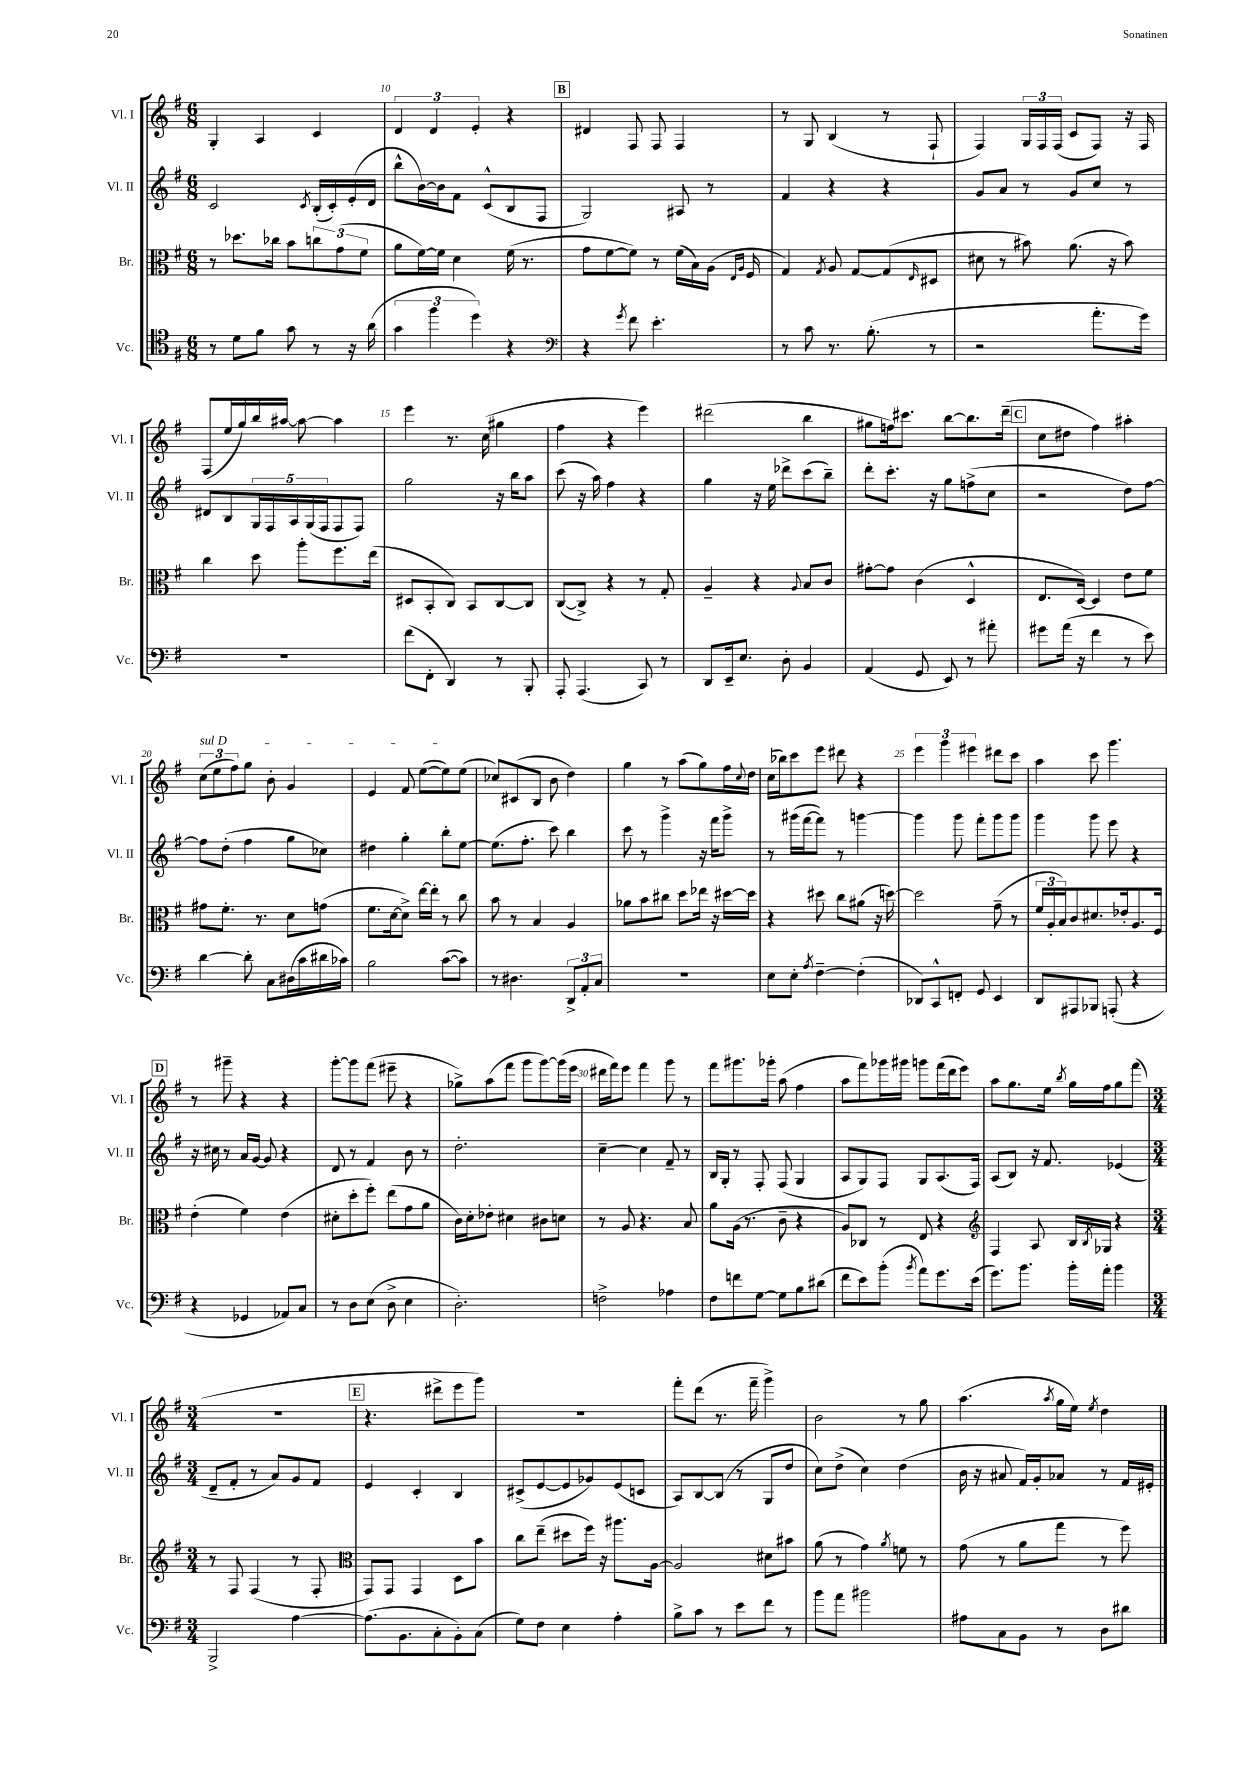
<<
\new StaffGroup <<
\new Staff = "s0" \with { instrumentName = "Vl. I" shortInstrumentName = "Vl. I" } {
    \clef treble \key g \major \numericTimeSignature \time 6/8
    g4-. a4 c'4 |
    \tuplet 3/2 { d'4 d'4 e'4-. } r4 |
    \mark \markup { \box "B" } dis'4 fis8 fis8 fis4 |
    r8 g8 b4( r8 fis8-! |
    fis4) \tuplet 3/2 { g16 fis16 fis16( } c'8 fis8) r16 fis16 |
    fis8( e''16 g''16) b''16 ais''16~ ais''8~ ais''4 |
    e'''4 r8. c''16( gis''4 |
    fis''4 r4 e'''4) |
    dis'''2( b''4 |
    gis''8 f''16) cis'''8. b''8~ b''8. d'''16--( |
    \mark \markup { \box "C" } c''8 dis''8 fis''4) ais''4-. |
    \tuplet 3/2 { \once \override TextSpanner.bound-details.left.text = \markup { \italic "sul D" } c''8\startTextSpan( e''8 fis''8) } g''8 b'8-. g'4 |
    e'4 fis'8 e''8~( e''8) e''8\stopTextSpan( |
    ces''8) cis'8( b8 b'8 d''4) |
    g''4 r8 a''8( g''8) fis''16 \appoggiatura { c''8 } d''16 |
    c''16( bes''16) c'''8 e'''8 dis'''8 r4 |
    \tuplet 3/2 { e'''4 g'''4 eis'''4 } dis'''8 c'''8 |
    a''4 c'''8 g'''4. |
    \mark \markup { \box "D" } r8 gis'''8-- r4 r4 |
    g'''8~-. g'''8 fis'''8( eis'''8-- r4 |
    ges''8->) a''8( fis'''8 g'''8 g'''8~) g'''16( e'''16 |
    dis'''16 fis'''16) e'''8 fis'''4 g'''8 r8 |
    fis'''8 gis'''8. ges'''16-. a''8( fis''4 |
    a''8 fis'''8) ges'''16 gis'''16 g'''8 fis'''16( d'''16 e'''8) |
    a''8 g''8. e''16 \acciaccatura { b''8 } g''16 fis''16 g''8 fis'''8( |
    \numericTimeSignature \time 3/4 R2. |
    \mark \markup { \box "E" } r4. dis'''8-> e'''8 g'''8) |
    R2. |
    fis'''8-. d'''8( r8. fis'''16-- g'''4->) |
    b'2 r8 g''8 |
    a''4.( \acciaccatura { a''8 } g''16 e''16) \acciaccatura { e''8 } d''4 \bar "|." |
}
\new Staff = "s1" \with { instrumentName = "Vl. II" shortInstrumentName = "Vl. II" } {
    \clef treble \key g \major \numericTimeSignature \time 6/8
    c'2 \acciaccatura { c'8 } b16-.( c'16-.) e'16-.( d'16 |
    b''8-^ b'16~) b'16 fis'8 c'8-^( b8 fis8 |
    \mark \markup { \box "B" } g2) ais8 r8 |
    fis'4 r4 r4 |
    g'8 a'8 r8 g'8 c''8 r8 |
    dis'8 b8 \tuplet 5/4 { g16 fis16 a16 g16( fis16 } fis8 fis8) |
    g''2 r16 b''16 a''8 |
    c'''8( r16 a''16) fis''4 r4 |
    g''4 r16 e''16 des'''8-> c'''8( b''8--) |
    d'''8-. c'''8.-. r16 g''8 f''8->( c''8 |
    \mark \markup { \box "C" } r2 d''8) fis''8~ |
    fis''8 d''8-.( fis''4 g''8 ces''8) |
    dis''4 g''4-. b''8-. e''8~ |
    e''8.( fis''8.-. c'''8) b''4 |
    c'''8 r8 g'''4-> r16 fis'''16 g'''8-> |
    r8 gis'''16( fis'''16~ fis'''8) r8 g'''4~ |
    g'''4 g'''8 fis'''8-. g'''8 g'''8 |
    g'''4 g'''8 e'''8 r4 |
    \mark \markup { \box "D" } r16 cis''16 r8 a'16 g'16~ g'8 r4 |
    d'8 r8 fis'4 b'8 r8 |
    d''2.-. |
    c''4~-- c''4 fis'8-- r8 |
    b16 g16-. r8 fis8-. fis8( g4 |
    a8 g8) fis8 g8 a8.( fis16) |
    a8( b8) r16 fis'8. ees'4( |
    \numericTimeSignature \time 3/4 d'8-- fis'8-. r8 a'8) g'8 fis'8 |
    \mark \markup { \box "E" } e'4 c'4-. b4 |
    cis'8->( e'8~ e'8 ges'8) e'8( c'8 |
    a8) b8~ b8( r8 g8 d''8 |
    c''8) d''8->( c''4) d''4( |
    b'16 r16 ais'8 fis'16) g'16-. aes'8 r8 fis'16 eis'16-. \bar "|." |
}
\new Staff = "s2" \with { instrumentName = "Br." shortInstrumentName = "Br." } {
    \clef alto \key g \major \numericTimeSignature \time 6/8
    r8 des''8. ces''16 b'8 \tuplet 3/2 { c''8 g'8( fis'8 } |
    a'8 fis'16~) fis'16 d'4 fis'16( r8. |
    \mark \markup { \box "B" } g'8 fis'8~ fis'8) r8 fis'16( b16) a16( \grace { e16 a16 } fis16 |
    g4) \acciaccatura { g8 } a8 g8~ g8( \grace { e16 } dis8 |
    dis'8 r8 bis'8) a'8.( r16 bis'8) |
    c''4 d''8 a''8-. fis''8. e''16( |
    dis8 b,8-. c8) b,8 c8~ c8 |
    c8~( c8->) r4 r8 g8-. |
    a4-- r4 \appoggiatura { a8 } b8 c'8 |
    gis'8~-. gis'8 c'4( d4-^ |
    \mark \markup { \box "C" } e8. d16~) d4 e'8 fis'8 |
    gis'8 fis'8.-. r8. d'8 g'8( |
    fis'8. d'16~ d'8->) e''16~ e''16-. r8 c''8 |
    b'8 r8 b4 a4 |
    aes'8 b'8 cis''8 d''8 ees''16 r16 dis''16~ dis''16 |
    r4 dis''8 c''8 ais'8( r16 d''16~) |
    d''2 g'8--( r8 |
    \tuplet 3/2 { fis'16 a16-. b16) } c'8 dis'8. ees'16-. a8. fis16 |
    \mark \markup { \box "D" } e'4-.( fis'4) e'4( |
    dis'8-. d''8-. fis''8-.) e''8( g'8 a'8 |
    c'16) d'16-. ees'8-. dis'4 cis'8 d'8 |
    r8 a8 r4. b8 |
    a'8 a16( r8. c'8-- r4 |
    a8) ces8 r8 e8 r4 |
    \clef treble fis4 a8 b16 \acciaccatura { b8 } ges16 r4 |
    \numericTimeSignature \time 3/4 r8 fis8 fis4( r8 fis8-. |
    \mark \markup { \box "E" } \clef alto g,8) g,8 g,4 d8 b'8 |
    c''8 e''8--( dis''8 fis''16) r16 ais''8. a16~ |
    a2 dis'8 bis'8 |
    a'8( r8 g'4) \acciaccatura { a'8 } f'8 r8 |
    g'8( r8 a'8 g''8 r8 fis''8) \bar "|." |
}
\new Staff = "s3" \with { instrumentName = "Vc." shortInstrumentName = "Vc." } {
    \clef tenor \key g \major \numericTimeSignature \time 6/8
    r8 d'8 fis'8 g'8 r8 r16 a'16( |
    \tuplet 3/2 { g'4 fis''4 d''4) } r4 |
    \mark \markup { \box "B" } \clef bass r4 \acciaccatura { g'8 } fis'8 e'4.-. |
    r8 c'8 r8. b8.-.( r8 |
    r2 a'8.-. g'16) |
    R2. |
    fis'8( fis,8-. d,4) r8 b,,8-. |
    a,,8-. a,,4.( c,8) r8 |
    d,8 e,16-- e8. d8-. b,4 |
    a,4( g,8 e,8) r8 ais'8-. |
    \mark \markup { \box "C" } gis'8 a'16( r16 fis'4 r8 e'8) |
    d'4~ d'8-. c8 dis16( c'16 dis'16 ces'16) |
    b2 c'8~( c'8) |
    r8 dis4. \tuplet 3/2 { d,8-> a,8-. c8 } |
    R2. |
    e8 e8-. \acciaccatura { a8 } fis4~-- fis4-.( |
    des,8) c,8-^ f,8-. g,8 e,4 |
    d,8 ais,,8 bes,,8 a,,8-.( r4 |
    \mark \markup { \box "D" } r4 ges,4 aes,8) c8 |
    r8 d8 e8( d8-> e4 |
    d2.-.) |
    f2-> aes4 |
    fis8 f'8 g8~ g8 b8 dis'8( |
    fis'8 e'8) b'8-.( \acciaccatura { b'8 } a'8) g'8. e'16( |
    g'8.) b'8. b'16-. a'16-. b'4 |
    \numericTimeSignature \time 3/4 b,,2-> a4~ |
    \mark \markup { \box "E" } a8.( b,8. c8-. b,8-.) c8( |
    g8) fis8 e4 a4-. |
    b8-> c'8 r8 e'8 fis'8 r8 |
    b'8 a'8 bis'2 |
    ais8 c8 b,8 r8 d8 dis'8 \bar "|." |
}
>>
>>
\layout { \context { \Score currentBarNumber = #9 \override BarNumber.break-visibility = ##(#f #t #t) barNumberVisibility = #(every-nth-bar-number-visible 5) } }
